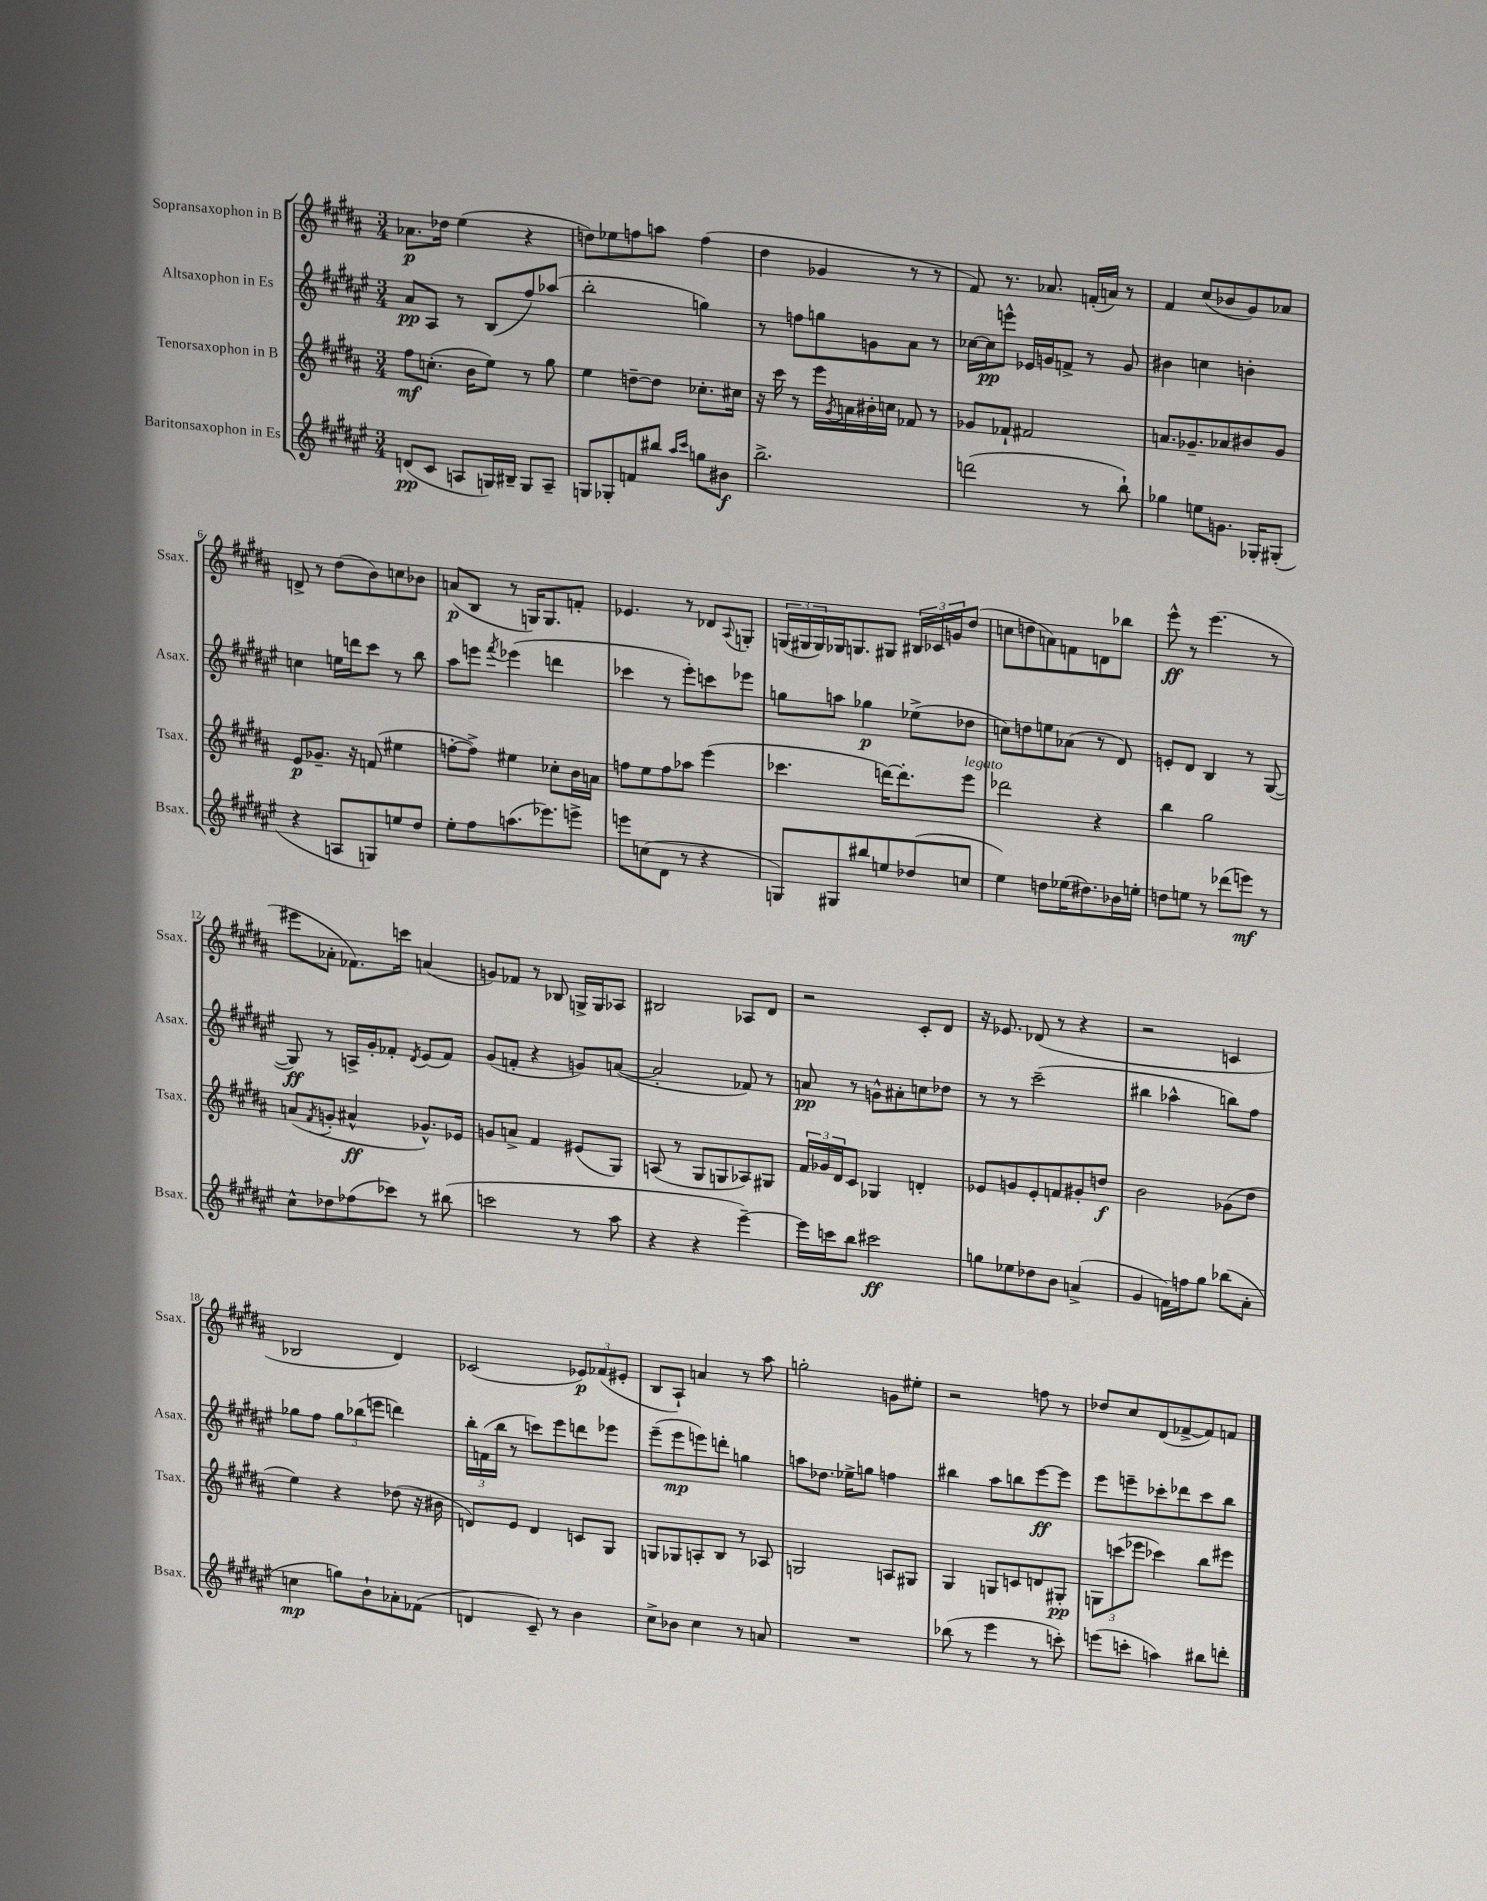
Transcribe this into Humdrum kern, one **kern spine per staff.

**kern	**dynam	**kern	**dynam	**kern	**dynam	**kern	**dynam
*part4	*part4	*part3	*part3	*part2	*part2	*part1	*part1
*staff4	*staff4	*staff3	*staff3	*staff2	*staff2	*staff1	*staff1
*I"Baritonsaxophon in Es	*	*I"Tenorsaxophon in B	*	*I"Altsaxophon in Es	*	*I"Sopransaxophon in B	*
*I'Bsax.	*	*I'Tsax.	*	*I'Asax.	*	*I'Ssax.	*
*clefG2	*	*clefG2	*	*clefG2	*	*clefG2	*
*k[f#c#g#d#a#e#]	*	*k[f#c#g#d#a#]	*	*k[f#c#g#d#a#e#]	*	*k[f#c#g#d#a#]	*
*M3/4	*	*M3/4	*	*M3/4	*	*M3/4	*
=1	=1	=1	=1	=1	=1	=1	=1
(8dn/L	pp	8ff#\L	mf	8a#/L	pp	8.a-X\L	p
8c#/J	.	(8.ccn'\J	.	8A#/J	.	.	.
.	.	.	.	.	.	16dd-X\Jk	.
8An/L	.	.	.	8r	.	(4ee\	.
.	.	16b\KL	.	.	.	.	.
16Gn/L)	.	8ee\J)	.	(8B/L	.	.	.
16B#X~/JJ	.	.	.	.	.	.	.
8G/L	.	8r	.	8ff#/)	.	4r	.
8A~/J	.	8gg#\	.	(8aa-X/J	.	.	.
=2	=2	=2	=2	=2	=2	=2	=2
8Gn/L	.	4ee\	.	2bb'\	.	8ddn\L)	.
8G-X'/	.	.	.	.	.	8ee-X\	.
8fn/	.	[8ddn~\L	.	.	.	8ffn\	.
8bb#X/J	.	8dd\J]	.	.	.	8aan\J	.
16qqaa#/LL	.	.	.	.	.	.	.
16qqccc#/JJ	.	.	.	.	.	.	.
8ggn\L	.	8.cc-X'\L	.	4ggn\)	.	(4ff\	.
8b#X\J	f	.	.	.	.	.	.
.	.	16cc#X\Jk	.	.	.	.	.
=3	=3	=3	=3	=3	=3	=3	=3
2.bb^\	.	16r	.	8r	.	4dd#\	.
.	.	16ccc#\	.	.	.	.	.
.	.	8r	.	8ffn\L	.	.	.
.	.	16eee\LL	.	8ggn\	.	4g-X/	.
.	.	8qg#/	.	.	.	.	.
.	.	16an\	.	.	.	.	.
.	.	16b#X'\	.	8gn\	.	.	.
.	.	16ccn\JJ	.	.	.	.	.
.	.	8f-X/	.	8a#\J	.	8r	.
.	.	8r	.	8r	.	8r	.
=4	=4	=4	=4	=4	=4	=4	=4
(2dddn\	.	8g-X/L	.	[16cc-X\LL	.	8f#/)	.
.	.	.	.	16cc-\J]	pp	.	.
.	.	8f-X`/J	.	8eeen^^\J	.	8.r	.
.	.	2f#X/	.	16e-X/LL	.	.	.
.	.	.	.	16gn/J	.	8.a-X/	.
.	.	.	.	8fn^/J	.	.	.
8r	.	.	.	8r	.	(16fn'/LL	.
.	.	.	.	.	.	16an/JJ)	.
8bb`\)	.	.	.	8g/	.	8r	.
=5	=5	=5	=5	=5	=5	=5	=5
4gg-X\	.	8.an/L	.	4b#X\	.	4f#/	.
.	.	8.g-X~/	.	.	.	.	.
8een\L	.	.	.	4ccn\	.	(8cc#/L	.
8.gn\J	.	8a-X/	.	.	.	8b-X/	.
.	.	8b#X/	.	4bn'\	.	8g#/)	.
16G-X'/KL	.	.	.	.	.	.	.
(8G#X'/J	.	8g-/J	.	.	.	8a-X/J	.
!!LO:LB:g=z
=6	=6	=6	=6	=6	=6	=6	=6
4r	.	8e/L	p	4ccn\	.	8dn^/	.
.	.	8.g-X~/J	.	.	.	8r	.
8An/L	.	.	.	16een\LL	.	(8dd#\L	.
.	.	16r	.	16dddn\J	.	.	.
8Gn/)	.	(8fn/	.	8ccc#\J	.	8b\)	.
8een/	.	4ee#X\	.	8r	.	8ccn\	.
8dd#/J	.	.	.	8bb\	.	8b-X\J	.
=7	=7	=7	=7	=7	=7	=7	=7
8ee#'\L	.	[8ffn'\L	.	8aa#\L	.	(8an/L	p
8ff#\	.	8ff^\J])	.	8eeen\J	.	8B/J	.
.	.	.	.	8qfff#/	.	.	.
(8.aan\	.	4ee#X\	.	(4eee-X\	.	8r	.
.	.	.	.	.	.	16Gn/KL)	.
8.eee-X\)	.	.	.	.	.	8.G/	.
.	.	8cc-X'\L	.	4dddn\	.	.	.
8eeen^\J	.	16b\L	.	.	.	8fn'/J	.
.	.	16an\JJ	.	.	.	.	.
=8	=8	=8	=8	=8	=8	=8	=8
8eeen\L	.	8ffn\L	.	4ccc-X\	.	4.e-X/	.
(8ccn\	.	8ee\	.	.	.	.	.
8d#\J	.	8ff\	.	8r	.	.	.
8r	.	8aa-X\J	.	8eee#'\L)	.	8r	.
4r	.	(4eee\	.	8cccn\	.	8d-X/L	.
.	.	.	.	.	.	8qqA#/	.
.	.	.	.	8eee-X\J	.	8Gn'/J	.
=9	=9	=9	=9	=9	=9	=9	=9
8Gn/L)	.	4.ccc-X\	.	8ggn\L	.	(24Gn/LL	.
.	.	.	.	.	.	24G#X/	.
.	.	.	.	.	.	24G#/)	.
8G#X/	.	.	.	8aan\J	.	16G-X/J	.
.	.	.	.	.	.	8.Gn/	.
8bb#X/	.	.	.	4gg-X\	p	.	.
8een/	.	[16dddn\KL)	.	.	.	8G#X/J	.
.	.	8.ddd'\]	.	.	.	.	.
(8dd-X/	.	.	.	(8ee-X^\L	.	24B#X/LL	.
.	.	.	.	.	.	24c-X/	.
.	.	.	.	.	.	24gn/J	.
!	!	!LO:TX:a:i:t=legato	!	!	!	!	!
8ccn/J	.	8eee\J	.	8dd-X\J	.	(8dd#/J	.
=10	=10	=10	=10	=10	=10	=10	=10
4ee#\)	.	2ddd-X\	.	8ccn\L)	.	8ccn\L	.
.	.	.	.	8ddn\	.	8ddn\	.
8ddn\L	.	.	.	8een\	.	8an\)	.
(16ee-X\K	.	.	.	(8a-X\J	.	8fn\	.
8.dd#X\)	.	.	.	.	.	.	.
.	.	4r	.	8r	.	8dn\	.
16b-X\L	.	.	.	8d#/)	.	8bb-X\J	.
16een'\JJ	.	.	.	.	.	.	.
=11	=11	=11	=11	=11	=11	=11	=11
8ddn\L	.	4bb\	.	8en'/L	.	8eee^^\	ff
8een\J	.	.	.	8d#/J	.	8r	.
8r	.	2gg#\	.	4B/	.	(4.eee\	.
(8ddd-X\L	.	.	.	.	.	.	.
8eeen\J)	mf	.	.	8r	.	.	.
8r	.	.	.	([8G#/	.	8r	.
!!LO:LB:g=z
=12	=12	=12	=12	=12	=12	=12	=12
8cc#^^\L	.	(8an/L	.	8G#/])	ff	8eee#X\L	.
.	.	8qf#/	.	.	.	.	.
8dd-X\	.	8gn'/J	.	8r	.	8a-X'\J	.
(8ff-X\	.	4a#X^^/	ff	16An^/LL	.	8.f-X\L)	.
.	.	.	.	16g#'/J	.	.	.
8ccc-X\J)	.	.	.	8f-X'/J	.	.	.
.	.	.	.	.	.	16cccn\Jk	.
.	.	.	.	8qd#/	.	.	.
8r	.	8.g-X^^/L)	.	(8e#/L	.	(4an/	.
(8bb#X\	.	.	.	8f-/J)	.	.	.
.	.	16e-X/Jk	.	.	.	.	.
=13	=13	=13	=13	=13	=13	=13	=13
2cccn\	.	8gn/L	.	(8g#/L	.	8gn/L)	.
.	.	8an^/J	.	8fn'/J	.	8f-X/J	.
.	.	4f#/	.	4r	.	8r	.
.	.	.	.	.	.	8B-X/	.
8r	.	(8e#X/L	.	8gn/L)	.	16Gn^/LL	.
.	.	.	.	.	.	16G/J	.
8aa#\	.	8G#/J)	.	([8an/J	.	8A-X/J	.
=14	=14	=14	=14	=14	=14	=14	=14
4r	.	(8An/	.	2a'/]	.	2B#X/	.
.	.	8r	.	.	.	.	.
4r	.	8G#/L	.	.	.	.	.
.	.	8Gn/	.	.	.	.	.
[4eee#~\)	.	8A-X/)	.	8f-X/)	.	8A-X/L	.
.	.	8G#X/J	.	8r	.	8d#/J	.
=15	=15	=15	=15	=15	=15	=15	=15
16eee#\LL]	.	24f#/LL	.	8an/	pp	2r	.
.	.	24g-X/	.	.	.	.	.
16cccn\J	.	.	.	.	.	.	.
.	.	24d#/J	.	.	.	.	.
8bb\J	.	8c#/J	.	8r	.	.	.
2ccc#X\	ff	4G-X/	.	8gn^^\L	.	.	.
.	.	.	.	8a#X'\	.	.	.
.	.	4dn'/	.	8ccn\	.	8c#'/L	.
.	.	.	.	8dd-X\J	.	8d#/J	.
=16	=16	=16	=16	=16	=16	=16	=16
8ggn\L	.	8e-X/L	.	8r	.	16r	.
.	.	.	.	.	.	8.e-X/	.
8ee-X\	.	8gn/	.	8r	.	.	.
8dd-X\	.	8e-'/	.	(2ccc#~\	.	(8d-X/	.
8b\J	.	8fn/	.	.	.	8r	.
(4an^/	.	8g#X'/	.	.	.	4r	.
.	.	8ddn/J	f	.	.	.	.
=17	=17	=17	=17	=17	=17	=17	=17
4g#/	.	2b\	.	4bb#X\	.	2r	.
16fn\LL)	.	.	.	4aa-X^^\	.	.	.
16ffn\J	.	.	.	.	.	.	.
8gg#\J	.	.	.	.	.	.	.
(8bb-X\L	.	(8g-X\L	.	8bbn\L)	.	4cn/	.
8a#'\J	.	8dd#\J	.	8ff#\J	.	.	.
!!LO:LB:g=z
=18	=18	=18	=18	=18	=18	=18	=18
4ccn\	mp	4ee\)	.	8gg-X\L	.	2B-X/	.
.	.	.	.	8ff#\J	.	.	.
8ggn\L)	.	4r	.	12gg-\L	.	.	.
.	.	.	.	(12bb-X\	.	.	.
8b`\	.	.	.	.	.	.	.
.	.	.	.	12eeen\J	.	.	.
8a-X'\	.	(8dd-X\	.	4dddn\)	.	4d#/)	.
(8f-X\J	.	16r	.	.	.	.	.
.	.	16b#X\	.	.	.	.	.
=19	=19	=19	=19	=19	=19	=19	=19
4dn/	.	8dn/L)	.	24bb'\LL	.	(2c-X/	.
.	.	.	.	(24fn\	.	.	.
.	.	.	.	24bb\JJ	.	.	.
.	.	8e/J	.	8r	.	.	.
8c#~/)	.	4d/	.	8cccn\L)	.	.	.
8r	.	.	.	8eee#\	.	.	.
4b\	.	8cn/L	.	8dddn\	.	12e-X/L)	p
.	.	.	.	.	.	(12f-X/	.
.	.	8G#/J	.	8eee-X\J	.	.	.
.	.	.	.	.	.	12e#X'/J	.
=20	=20	=20	=20	=20	=20	=20	=20
8cc#^\L	.	8Gn/L	.	(8eee#~\L	.	8B/L	.
8b-X\J	.	8G-X/	.	8eee#\	mp	8A#`/J)	.
4cc#\	.	8An'/	.	8eeen\)	.	4an/	.
.	.	8B/J	.	8dddn'\J	.	.	.
8r	.	8r	.	4ggn\	.	8r	.
8an/	.	8A-X/	.	.	.	8aa#\	.
=21	=21	=21	=21	=21	=21	=21	=21
2.r	.	2Gn/	.	8aan\L	.	2ggn'\	.
.	.	.	.	8.dd-X\J	.	.	.
.	.	.	.	16ee-X^\KL	.	.	.
.	.	.	.	8ggn\J	.	.	.
.	.	8An/L	.	4ffn\	.	8gn\L	.
.	.	8G#X/J	.	.	.	8ee#X'\J	.
=22	=22	=22	=22	=22	=22	=22	=22
(8bb-X\	.	4G#/	.	4bb#X\	.	2r	.
8r	.	.	.	.	.	.	.
4eee#\	.	8Gn/L	.	8aa#\L	.	.	.
.	.	8cn/	.	8bbn\	.	.	.
8r	.	8dn/	.	[8eee#\	ff	8ffn\	.
8cccn'\)	.	8G#X'/J	pp	8eee#\J]	.	8r	.
=23	=23	=23	=23	=23	=23	=23	=23
(8eeen\L	.	12Gn\L	.	8eee#\L	.	8dd-X/L	.
.	.	(12cccn\	.	.	.	.	.
8cccn'\J	.	.	.	8eeen~\	.	8cc#/	.
.	.	12eee-X\J	.	.	.	.	.
4aan\)	.	4ccc-X\)	.	8ccc-X'\	.	(8d#/	.
.	.	.	.	8ddd-X\	.	[8f-X^/	.
8bb#X\L	.	8bb\L	.	8ccc-\	.	8f-/])	.
8dddn'\J	.	8eee#X\J	.	8bb\J	.	8fn/J	.
==	==	==	==	==	==	==	==
*-	*-	*-	*-	*-	*-	*-	*-
